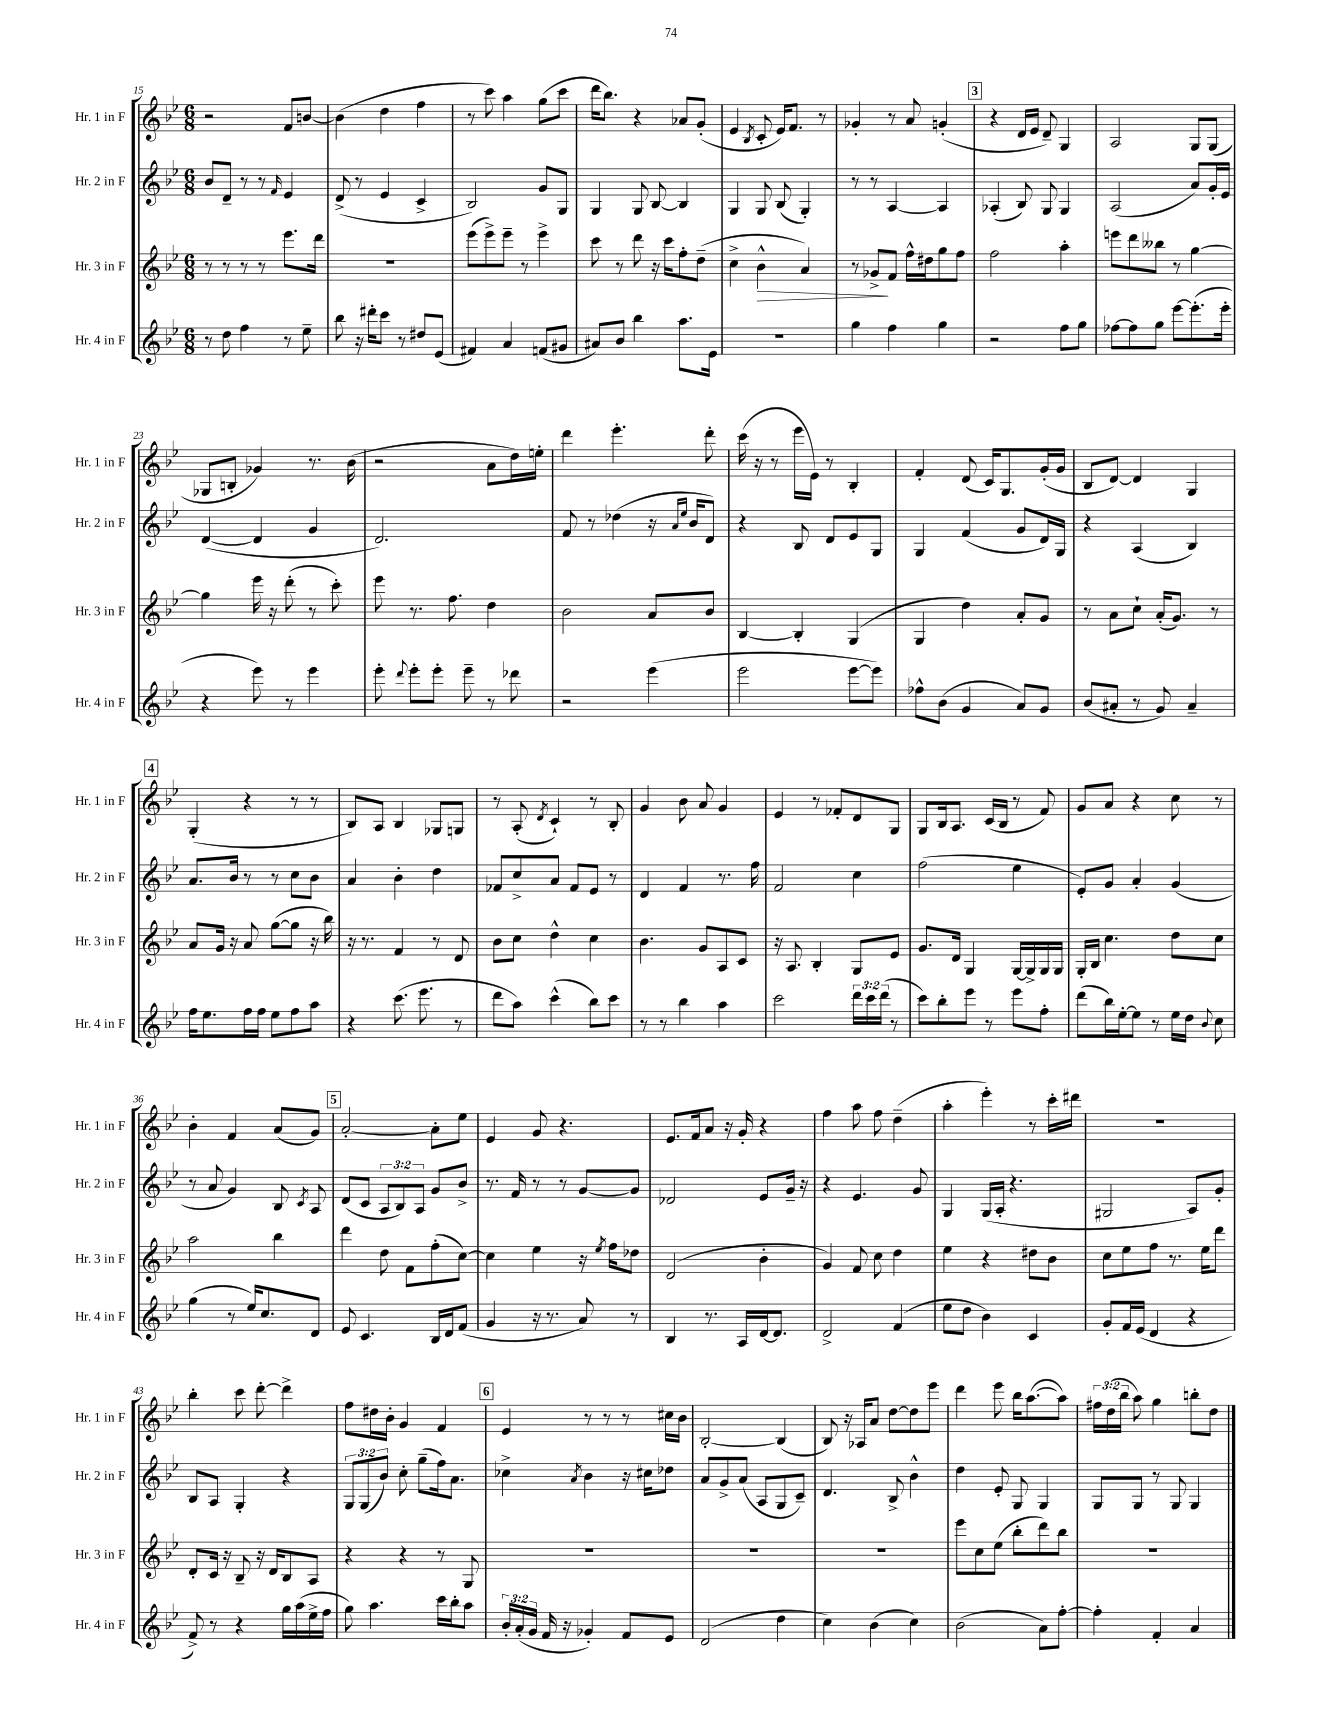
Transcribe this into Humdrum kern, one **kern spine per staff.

**kern	**kern	**kern	**kern
*staff4	*staff3	*staff2	*staff1
*clefG2	*clefG2	*clefG2	*clefG2
*k[b-e-]	*k[b-e-]	*k[b-e-]	*k[b-e-]
*M6/8	*M6/8	*M6/8	*M6/8
8r	8r	8b-/L	2r
8dd\	8r	8d~/J	.
4ff\	8r	8r	.
.	8r	8r	.
.	.	16qqf/	.
8r	8.eee-\L	4e-/	8f/L
8ee-~\	.	.	[8b/J
.	16ddd\Jk	.	.
=	=	=	=
8bb-\	2.r	(8d^/	(4b\]
16r	.	8r	.
16ddd#'\LK	.	.	.
8ccc\J	.	4e-/	4dd\
8r	.	.	.
8dd#/L	.	4c^/	4ff\
(8e-/J	.	.	.
=	=	=	=
4f#/)	(8eee-\L	2B-/)	8r
.	8eee-^\)	.	8ccc\)
4a/	8eee-~\J	.	4aa\
.	8r	.	.
(8f/L	4eee-^\	8g/L	(8gg\L
8g#/J	.	8G/J	8ccc\J
=	=	=	=
8a#/L)	8ccc\	4G/	16ddd\LK
.	.	.	8.bb-\J)
8b-/J	8r	.	.
4bb-\	8ddd\	8G/	4r
.	16r	[8B-/	.
.	16ccc\LK	.	.
8.aa\L	8ff'\	4B-/]	8a-/L
.	(8dd~\J	.	(8g'/J
16e-\Jk	.	.	.
=	=	=	=
2.r	4cc^\	4G/	4e-/
.	.	.	8qB-/
.	4b-^^\	8G/	8c'/
.	.	(8B-/	16e-/LK)
.	.	.	8.f/J
.	4a/)	4G'/)	.
.	.	.	8r
=	=	=	=
4gg\	8r	8r	4g-'/
.	8g-^/L	8r	.
4ff\	8f/J	[4A/	8r
.	16ff^^\LL	.	8a/
.	16dd#\J	.	.
4gg\	8gg\	4A/]	(4g'/
.	8ff\J	.	.
=	=	=	=
2r	2ff\	(4A-'/	4r
.	.	8B-/)	16d/LL
.	.	.	16e-/JJ
.	.	8G/	8d~/)
8ff\L	4aa'\	4G/	4G/
8gg\J	.	.	.
=	=	=	=
[8ff-\L	8eee\L	(2A/	2A/
8ff-\]	8ddd\	.	.
8gg\J	8bb--\J	.	.
[8eee-\L	8r	.	.
(8.eee-'\]	[4gg\	8a/L)	8G/L
.	.	16g'/L	(8G/J
16eee-'\Jk	.	16e-/JJ	.
=	=	=	=
4r	4gg\]	([4d/	8G-/L
.	.	.	8B'/J
8eee-\)	16eee-\	4d/]	4g-/)
.	16r	.	.
8r	(8ddd'\	.	.
4eee-\	8r	4g/	8.r
.	8ccc'\)	.	.
.	.	.	(16b-\
=	=	=	=
8eee-'\	8eee-\	2.d/)	2r
8qqddd/	.	.	.
8eee-'\L	8.r	.	.
8eee-'\J	.	.	.
.	8.ff\	.	.
8eee-~\	.	.	.
8r	4dd\	.	8a\L
8ddd-\	.	.	16dd\L)
.	.	.	16ee'\JJ
=	=	=	=
2r	2b-\	8f/	4ddd\
.	.	8r	.
.	.	(4dd-\	4.eee-'\
(4eee-\	8a/L	16r	.
.	.	16qqa/LL	.
.	.	16qqee-/JJ	.
.	.	16b-/LK	.
.	8b-/J	8d/J)	8ddd'\
=	=	=	=
2eee-\	[4B-/	4r	(16ccc\
.	.	.	16r
.	.	.	8r
.	4B-'/]	8B-/	16eee-\LL
.	.	.	16e-\JJ)
.	.	8d/L	8r
[8eee-\L	(4G/	8e-/	4B-'/
8eee-\]J)	.	8G/J	.
=	=	=	=
8ff-^^\L	4G/	4G/	4f'/
(8b-\J	.	.	.
4g/	4dd\)	(4f/	(8d/
.	.	.	16c/LK)
.	.	.	8.G/
8a/L)	8a'/L	8g/L	.
8g/J	8g/J	16d/L)	(16g'/L
.	.	16G/JJ	16g/JJ
=	=	=	=
(8b-/L	8r	4r	8B-/L
8a#'/J	8a\L	.	[8d/J)
8r	8cc`\J	(4A/	4d/]
8g/)	(16a'/LK	.	.
.	8.g/J)	.	.
4a#~/	.	4B-/)	4G/
.	8r	.	.
=	=	=	=
16ff\LK	8a/L	8.a/L	(4G'/
8.ee-\	.	.	.
.	16g/Jk	.	.
.	16r	16b-/Jk	.
16ff\L	8a/	8r	4r
16ff\JJ	.	.	.
8ee-\L	([8gg\L	8r	.
8ff\	8gg\]J	8cc\L	8r
8aa\J	16r	8b-\J	8r
.	16bb-\)	.	.
=	=	=	=
4r	16r	4a/	8B-/L)
.	8.r	.	.
.	.	.	8A/J
(8.ccc\	4f/	4b-'\	4B-/
8.eee-\	.	.	.
.	8r	4dd\	8G-/L
8r	8d/	.	8G/J
=	=	=	=
8ddd\L	8b-\L	8f-/L	8r
8aa\J)	8cc\J	8cc^/	(8A'/
.	.	.	8qd/
(4ccc^^\	4dd^^\	8a/J	4c`/)
.	.	8f-/L	.
8bb-\L)	4cc\	8e-/J	8r
8ccc\J	.	8r	8B-'/
=	=	=	=
8r	4.b-\	4d/	4g/
8r	.	.	.
4bb-\	.	4f/	8b-\
.	8g/L	.	8a/
4aa\	8A/	8.r	4g/
.	8c/J	.	.
.	.	16ff\	.
=	=	=	=
2ccc\	16r	2f/	4e-/
.	8.A/	.	.
.	4B-'/	.	8r
.	.	.	8f-'/L
24ddd\LL	8G/L	4cc\	8d/
24ccc\	.	.	.
(24ddd\JJ	.	.	.
8r	8e-/J	.	8G/J
=	=	=	=
8ccc\L)	8.g/L	(2ff\	8G/L
8bb-'\	.	.	16B-/k
.	16d/Jk	.	8.A/J
8eee-\J	4G/	.	.
8r	.	.	(16c/LL
.	.	.	16B-/JJ
8eee-\L	[16G/LL	4ee-\	8r
.	16G^/]	.	.
8ff'\J	16G/	.	8f/)
.	16G/JJ	.	.
=	=	=	=
(8ddd\L	16G'/LL	8e-'/L)	8g/L
.	16B-/JJ	.	.
16bb-\L)	4.cc\	8g/J	8a/J
[16ee-'\J	.	.	.
8ee-\]J	.	4a'/	4r
8r	.	.	.
16ee-\LL	8dd\L	(4g/	8cc\
16dd\JJ	.	.	.
8qqb-/	.	.	.
8cc\	8cc\J	.	8r
=	=	=	=
(4gg\	2aa\	8r	4b-'\
.	.	8a/	.
8r	.	4g/)	4f/
16ee-/LK)	.	.	.
8.cc/	.	.	.
.	4bb-\	8B-/	(8a/L
.	.	8qc/	.
8d/J	.	8A/	8g/J)
=	=	=	=
8e-/	4ddd\	(8d/L	[2a'/
4.c/	.	8c/J	.
.	8dd\	12A/L	.
.	.	12B-/)	.
.	8f\L	.	.
.	.	12A/J	.
16B-/LL	(8ff'\	8g/L	8a'\]L
16d/J	.	.	.
(8f/J	[8cc\J)	8b-^/J	8ee-\J
=	=	=	=
4g/	4cc\]	8.r	4e-/
.	.	16f/	.
16r	4ee-\	8r	8g/
8.r	.	.	.
.	.	8r	4.r
8a/)	16r	[8g/L	.
.	8qee-/	.	.
.	16ff\LK	.	.
8r	8dd-\J	8g/]J	.
=	=	=	=
4B-/	(2d/	2d-/	8.e-/L
.	.	.	16f/k
8.r	.	.	8a/J
.	.	.	16r
16A/LL	.	.	16g'/
[16d/J	4b-'\	8e-/L	4r
8.d/]J	.	.	.
.	.	16g~/Jk	.
.	.	16r	.
=	=	=	=
2d^/	4g/)	4r	4ff\
.	8f/	4.e-/	8aa\
.	8cc\	.	8ff\
(4f/	4dd\	.	(4dd~\
.	.	8g/	.
=	=	=	=
8ee-\L	4ee-\	4G/	4aa'\
8dd\J	.	.	.
4b-\)	4r	(16G/LL	4eee-'\)
.	.	16A'/JJ	.
.	.	4.r	.
4c/	8dd#\L	.	8r
.	8b-\J	.	16ccc'\LL
.	.	.	16ddd#\JJ
=	=	=	=
8g'/L	8cc\L	2G#/	2.r
16f/L	8ee-\	.	.
(16e-/JJ	.	.	.
4d/	8ff\J	.	.
.	8.r	.	.
4r	.	8A/L)	.
.	16ee-\LK	.	.
.	8ddd\J	8g'/J	.
=	=	=	=
8f^/)	8d'/L	8B-/L	4bb-'\
8r	16c/Jk	8A/J	.
.	16r	.	.
4r	8B-~/	4G'/	8ccc\
.	16r	.	[8ddd'\
.	16d/LK	.	.
16gg\LL	8B-/	4r	4ddd^\]
(16aa\	.	.	.
16ee-^\	8A/J	.	.
16ff\JJ	.	.	.
=	=	=	=
8gg\)	4r	12G/L	8ff\L
.	.	(12G/	.
4.aa\	.	.	16dd#\L
.	.	12b-/J)	.
.	.	.	16b-'\JJ
.	4r	8cc'\	4g/
.	.	(8gg~\L	.
16ccc\LL	8r	16ff\k)	4f/
16bb-'\J	.	8.a\J	.
8aa\J	8G/	.	.
=	=	=	=
24b-'/LL	2.r	4cc-^\	4e-/
(24a'/	.	.	.
24g/JJ	.	.	.
16f/	.	.	.
16r	.	.	.
.	.	8qa/	.
4g-'/)	.	4b-\	8r
.	.	.	8r
8f/L	.	16r	8r
.	.	16cc#\LK	.
8e-/J	.	8dd-\J	16cc#\LL
.	.	.	16b-\JJ
=	=	=	=
(2d/	2.r	8a/L	[2B-'/
.	.	8g^/	.
.	.	(8a/J	.
.	.	8A/L	.
4dd\	.	8G/	(4B-/]
.	.	8c~/J)	.
=	=	=	=
4cc\)	2.r	4.d/	8B-/)
.	.	.	16r
.	.	.	16A-/LK
(4b-\	.	.	8a/J
.	.	8B-^/	[8dd\L
4cc\)	.	4b-^^\	8dd\]
.	.	.	8eee-\J
=	=	=	=
(2b-\	8eee-\L	4dd\	4ddd\
.	8cc\	.	.
.	(8ee-\J	8e-'/	8eee-\
.	8bb-'\L	8G/	16bb-\LK
.	.	.	([8.aa\
8a\L)	8ddd\)	4G/	.
[8ff'\J	8bb-\J	.	8aa\]J)
=	=	=	=
4ff'\]	2.r	8G/L	24ff#\LL
.	.	.	(24dd\
.	.	.	24bb-\JJ
.	.	8G/J	8aa\)
4f'/	.	8r	4gg\
.	.	8G/	.
4a/	.	4G/	8bb'\L
.	.	.	8dd\J
==	==	==	==
*-	*-	*-	*-
